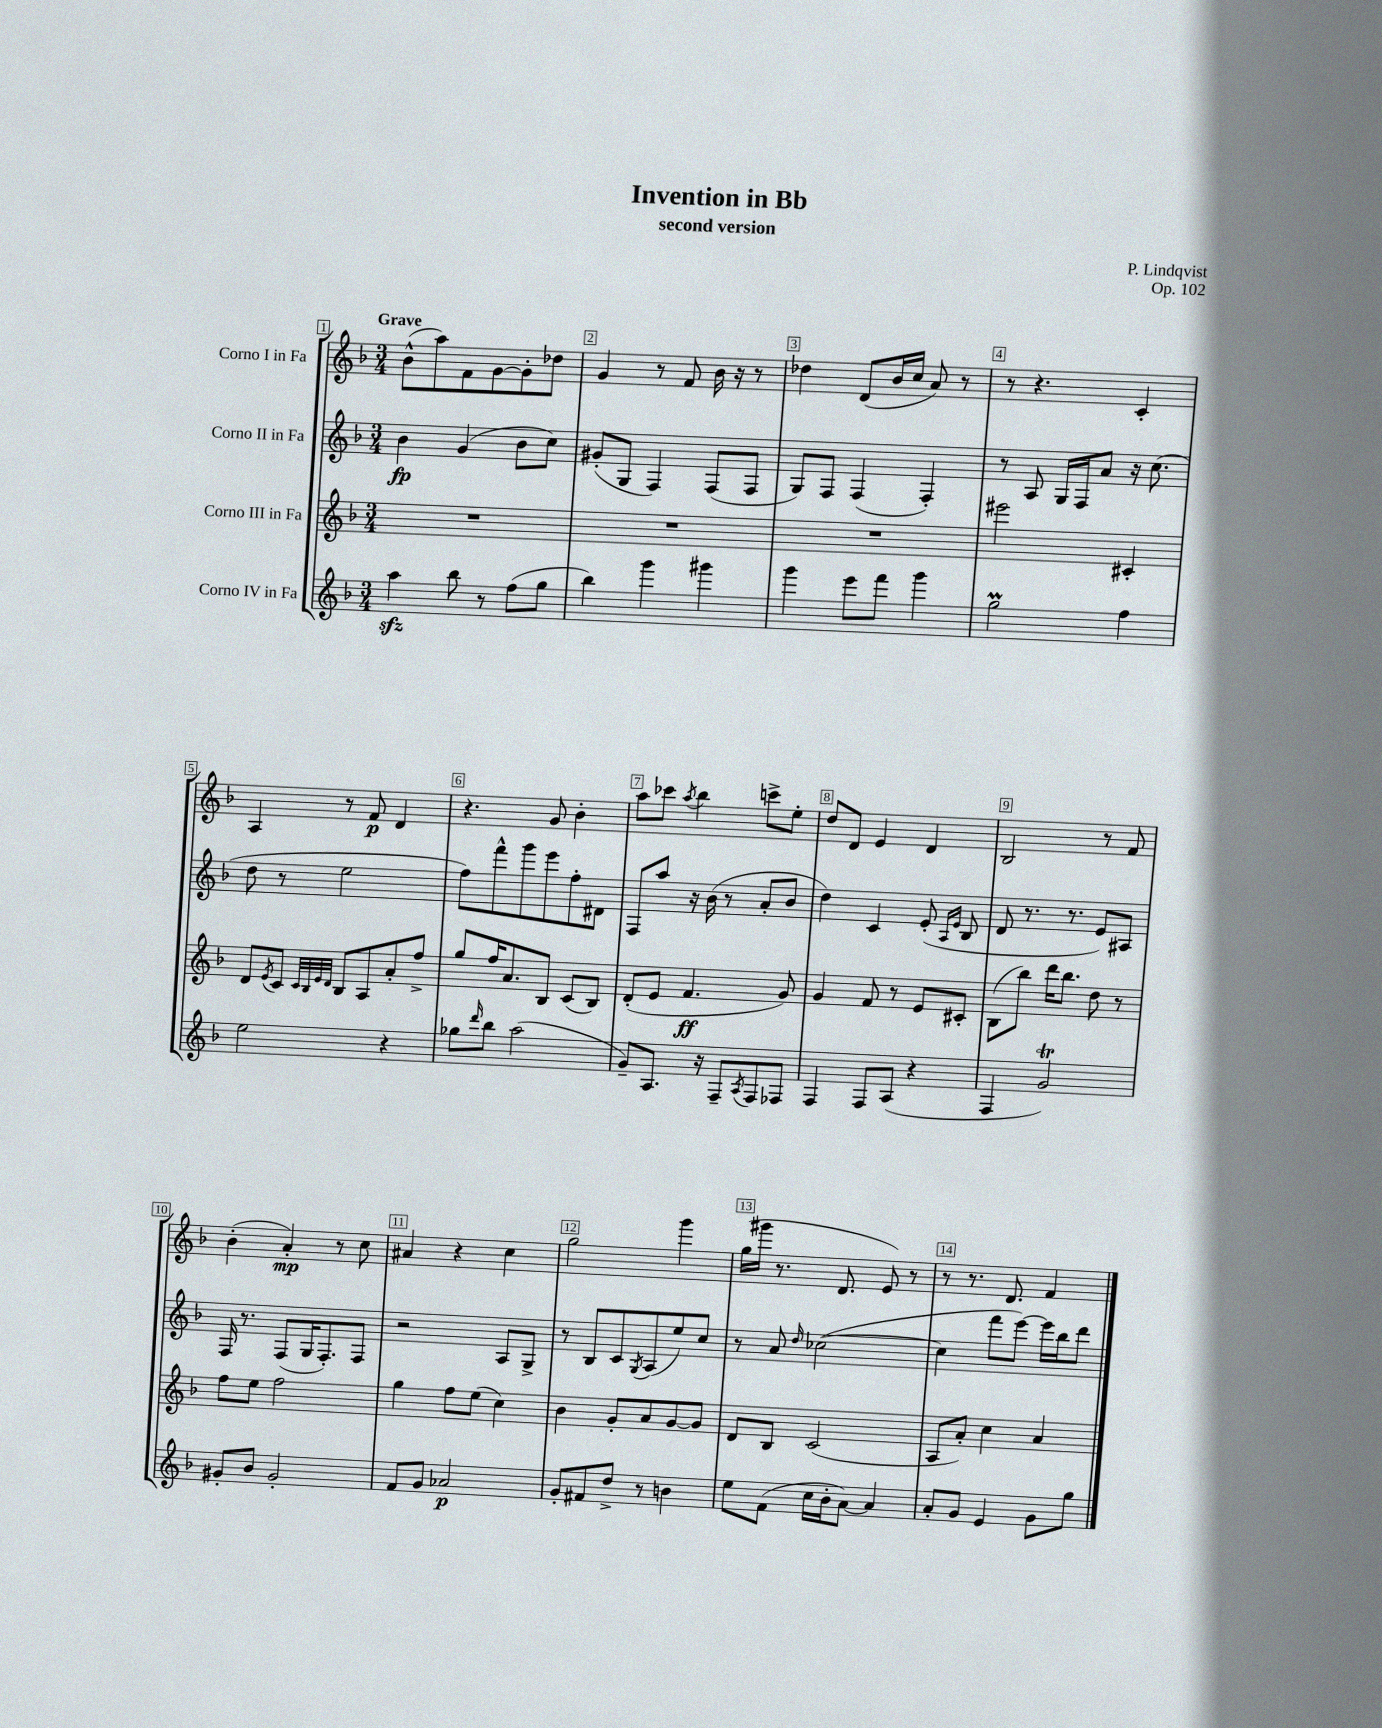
\header { title = "Invention in Bb" composer = "P. Lindqvist" subtitle = "second version" opus = "Op. 102" }
<<
\new StaffGroup <<
\new Staff = "s0" \with { instrumentName = "Corno I in Fa" } {
    \clef treble \key f \major \numericTimeSignature \time 3/4 \tempo "Grave"
    bes'8-^( a''8) f'8 g'8~ g'8-. des''8 |
    g'4 r8 f'8 bes'16 r16 r8 |
    des''4 d'8( bes'16 c''16 a'8) r8 |
    r8 r4. c'4-. |
    a4 r8 f'8\p d'4 |
    r4. g'8 bes'4-. |
    a''8 ces'''8 \acciaccatura { a''8 } bes''4 c'''8-> e''8-. |
    d''8 d'8 e'4 d'4 |
    bes2 r8 f'8 |
    bes'4-.( a'4-.\mp) r8 c''8 |
    ais'4 r4 c''4 |
    g''2 g'''4 |
    g''16( gis'''16 r8. d'8. e'8) r8 |
    r8 r8. d'8. f'4 \bar "|." |
}
\new Staff = "s1" \with { instrumentName = "Corno II in Fa" } {
    \clef treble \key f \major \numericTimeSignature \time 3/4
    bes'4\fp g'4( bes'8 c''8) |
    gis'8-.( g8 f4) f8( f8 |
    g8) f8 f4( f4-.) |
    r8 a8 g16 f16 a'8 r16 c''8.( |
    d''8 r8 e''2 |
    f''8) f'''8-^ g'''8 e'''8 f''8-. dis'8 |
    f8 a''8 r16 bes'16( r8 a'8-. bes'8 |
    d''4) c'4 e'8-.( \grace { a16 e'16 } bes8 |
    d'8 r8. r8. e'8) ais8 |
    f16 r8. f8( g16 f8.-.) f8 |
    r2 a8 g8-> |
    r8 bes8 c'8 \acciaccatura { g8 } a8( e''8) c''8 |
    r8 a'8 \grace { d''16 } ces''2~( |
    ces''4 f'''8 e'''8~) e'''16 bes''16 d'''8 \bar "|." |
}
\new Staff = "s2" \with { instrumentName = "Corno III in Fa" } {
    \clef treble \key f \major \numericTimeSignature \time 3/4
    R2. |
    R2. |
    R2. |
    eis'''2 cis'4-. |
    d'8 \acciaccatura { e'8 } c'8 \grace { c'32 bes32 e'32 d'32 } bes8 a8 a'8-. f''8-> |
    g''8 f''16 a'8. bes8 c'8( bes8) |
    d'8-.( e'8 f'4.\ff g'8) |
    g'4 f'8 r8 e'8 cis'8-. |
    bes8( bes''8) d'''16 bes''8. d''8 r8 |
    f''8 e''8 f''2 |
    g''4 f''8 e''8( c''4) |
    bes'4 g'8-. a'8 g'8~ g'8 |
    d'8 bes8 c'2( |
    a8 a'8-.) c''4 a'4 \bar "|." |
}
\new Staff = "s3" \with { instrumentName = "Corno IV in Fa" } {
    \clef treble \key f \major \numericTimeSignature \time 3/4
    a''4\sfz bes''8 r8 f''8( g''8 |
    bes''4) g'''4 gis'''4 |
    g'''4 e'''8 f'''8 g'''4 |
    g''2\prall f''4 |
    e''2 r4 |
    ges''8 \grace { d'''16 } bes''8 a''2( |
    g'8--) a8. r16 f8-- \acciaccatura { a8 } f8 fes8 |
    f4 f8 a8( r4 |
    f4 g'2\trill) |
    gis'8-. bes'8 gis'2-. |
    f'8 g'8 aes'2\p |
    g'8-. fis'8 d''8-> r8 b'4 |
    e''8 f'8( c''16 bes'16-. a'8~) a'4 |
    a'8-. g'8 e'4 g'8 g''8 \bar "|." |
}
>>
>>
\layout { \context { \Score \override BarNumber.break-visibility = ##(#f #t #t) barNumberVisibility = #all-bar-numbers-visible \override BarNumber.stencil = #(make-stencil-boxer 0.1 0.3 ly:text-interface::print) } }
